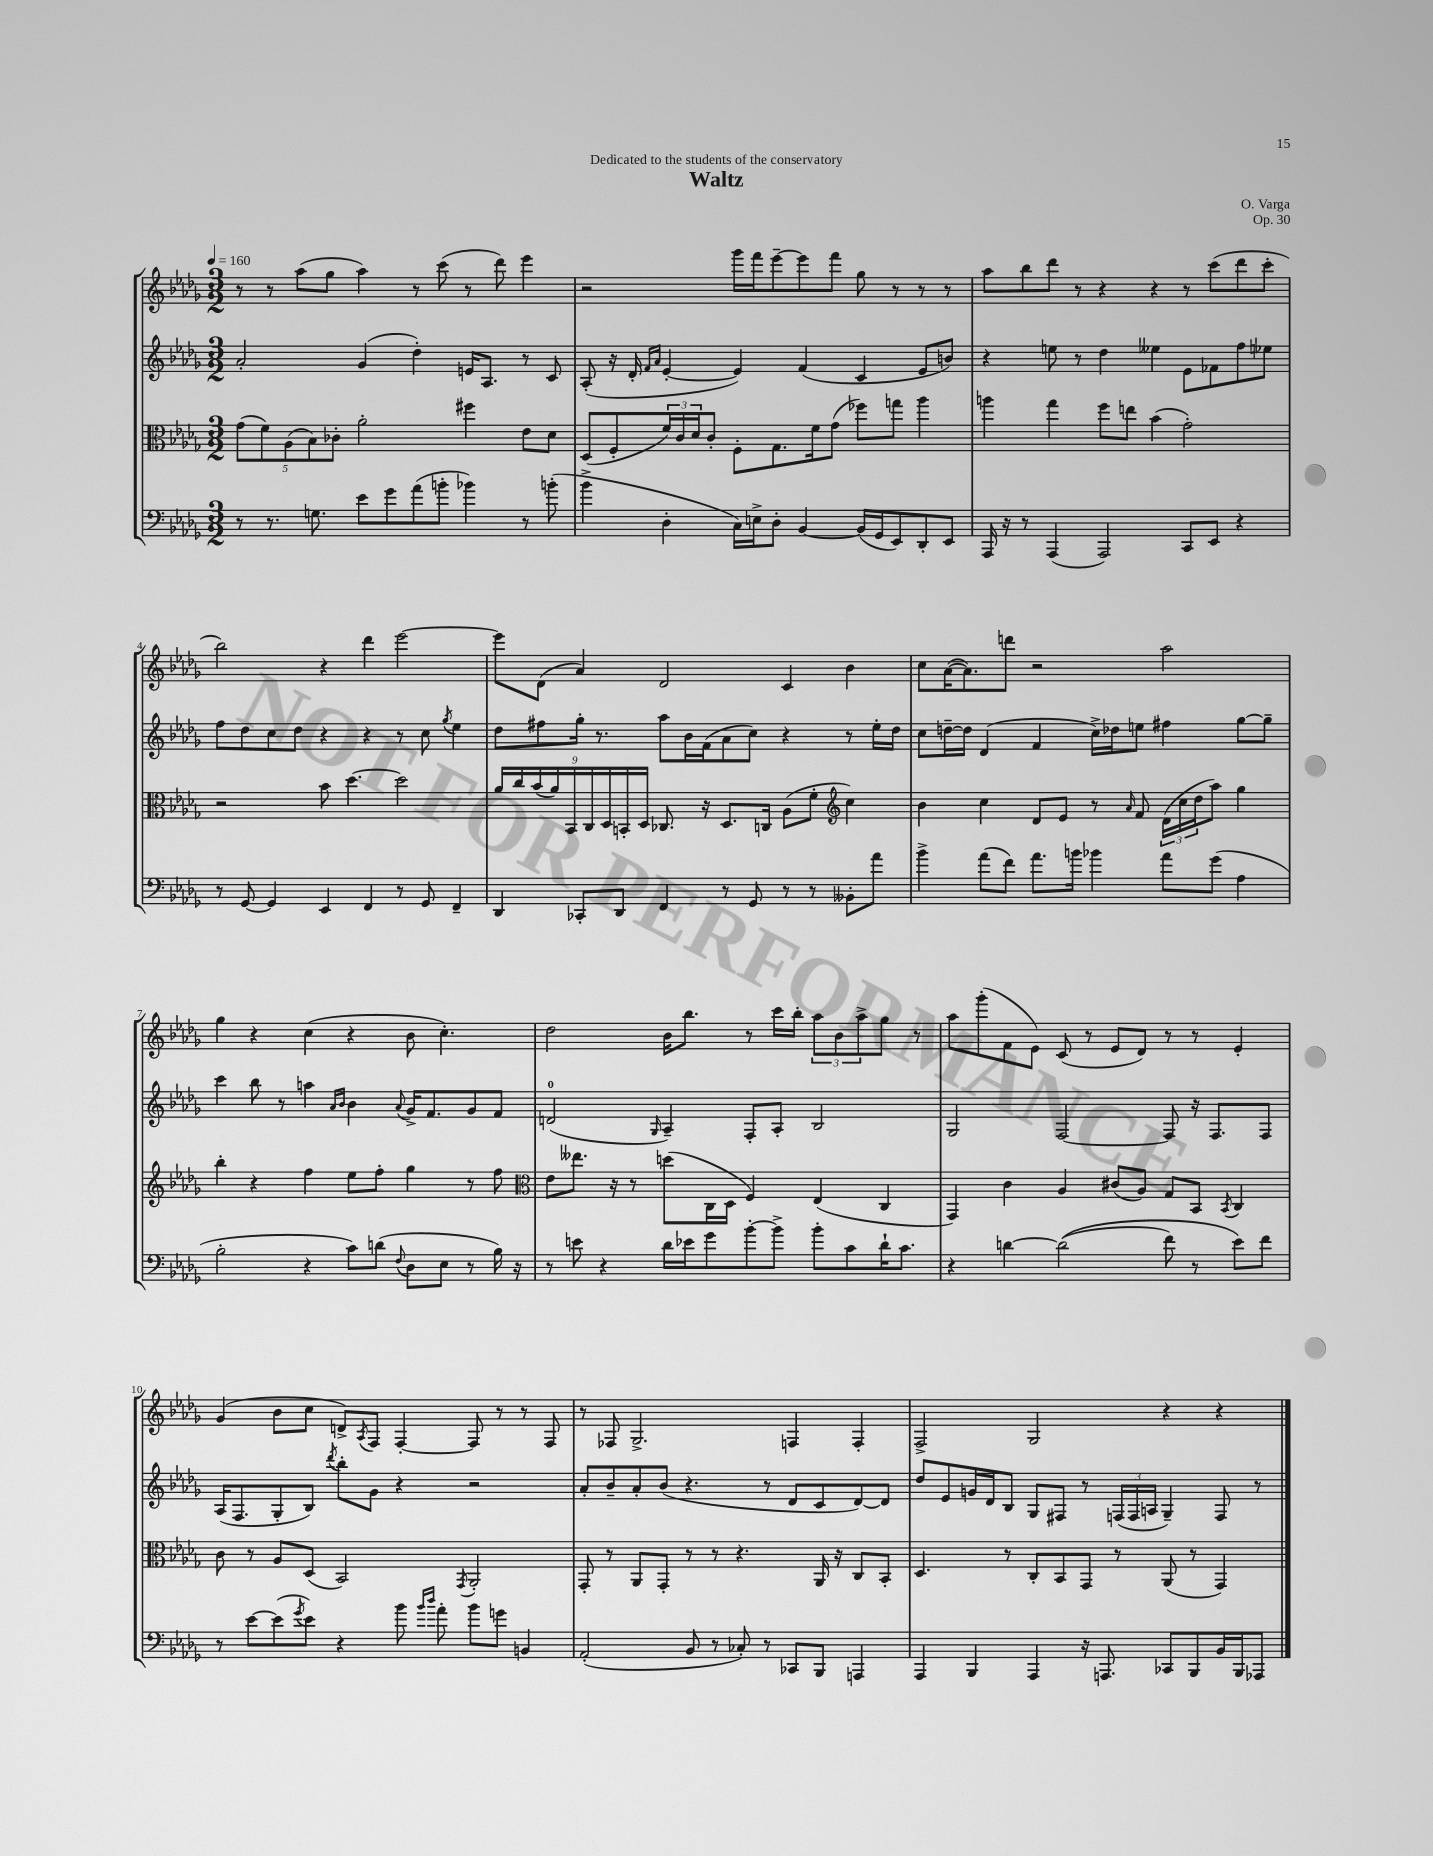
\header { title = "Waltz" composer = "O. Varga" dedication = "Dedicated to the students of the conservatory" opus = "Op. 30" }
<<
\new StaffGroup <<
\new Staff = "s0" {
    \clef treble \key des \major \numericTimeSignature \time 3/2 \tempo 4 = 160
    r8 r8 aes''8( ges''8 aes''4) r8 c'''8( r8 des'''8) ees'''4 |
    r2 ges'''16 f'''16 ees'''8~-- ees'''8 f'''8 ges''8 r8 r8 r8 |
    aes''8 bes''8 des'''8 r8 r4 r4 r8 c'''8( des'''8 c'''8-. |
    bes''2) r4 des'''4 ees'''2~ |
    ees'''8 des'8( aes'4) des'2 c'4 bes'4 |
    c''8 aes'16~( aes'8.) d'''8 r2 aes''2 |
    ges''4 r4 c''4( r4 bes'8 c''4.-.) |
    des''2 bes'16 bes''8. r8 c'''16 bes''16-. \tuplet 3/2 { aes''8 bes'8 aes''8-> } ges''8 r8 |
    aes''8 ges'''8-.( f'8 ees'8) c'8( r8 ees'8 des'8) r8 r8 ees'4-. |
    ges'4( bes'8 c''8 d'8->) \acciaccatura { aes8 } f8 f4~-. f8 r8 r8 f8 |
    r8 fes8 ges2.-> f4 f4-. |
    f2-> ges2 r4 r4 \bar "|." |
}
\new Staff = "s1" {
    \clef treble \key des \major \numericTimeSignature \time 3/2
    aes'2-. ges'4( des''4-.) e'16 aes8. r8 c'8 |
    aes8-.( r16 des'16-. \grace { f'16 aes'16 } ees'4~-. ees'4) f'4( c'4 ees'8 b'8) |
    r4 e''8 r8 des''4 eeses''4 ees'8 fes'8 f''8 ees''8 |
    f''8 des''8 c''8 des''8 r4 r4 r8 c''8 \acciaccatura { ges''8 } ees''4 |
    des''8 fis''8 ges''16-. r8. aes''8 bes'16 f'16( aes'8 c''8) r4 r8 ees''16-. des''16 |
    c''8 d''16~-- d''16 des'4( f'4 c''16->) des''16 e''8 fis''4 ges''8~ ges''8-- |
    c'''4 bes''8 r8 a''4 \grace { aes'16 bes'16 } bes'4 \appoggiatura { aes'8 } ges'16-> f'8. ges'8 f'8 |
    d'2-0( \grace { ges16 } aes4--) f8-. aes8-. bes2 |
    ges2 f2~ f8 r16 f8. f8 |
    aes16( f8. ges8-. bes8) \acciaccatura { des'''8 } bes''8-. ges'8 r4 r2 |
    aes'8-. bes'8-- aes'8-. bes'8( r4. r8 des'8 c'8 des'8~) des'8 |
    des''8 ees'8 g'16 des'16 bes8 ges8 fis8 r8 \tuplet 3/2 { f16( f16 a16 } ges4--) f8 r8 \bar "|." |
}
\new Staff = "s2" {
    \clef alto \key des \major \numericTimeSignature \time 3/2
    \tuplet 5/4 { ges'8( f'8) aes8( bes8) ces'8-. } aes'2-. fis''4 ees'8 des'8 |
    des8( f8-. \tuplet 3/2 { f'16) c'16 des'16 } c'8-. f8-. ges8. f'16 ges'8( fes''8) g''8 aes''4 |
    a''4 ges''4 f''8 e''8 bes'4( ges'2-.) |
    r2 bes'8 des''4.~ des''2 |
    \tuplet 9/8 { aes'16 c''16 bes'16( aes'16) bes,16 c16 des16 b,16-. des16 } ces8. r16 des8. c16 aes8( f'8-. \clef treble c''4) |
    bes'4 c''4 des'8 ees'8 r8 \grace { aes'16 } f'8 \tuplet 3/2 { des'16( c''16 des''16 } aes''8) ges''4 |
    bes''4-. r4 f''4 ees''8 f''8-. ges''4 r8 f''8 |
    \clef alto ees'8 eeses''8. r16 r8 d''8( c16 des16 f4) ees4( c4 |
    ges,4) c'4 aes4 cis'8( aes8) ges8 bes,8 \acciaccatura { bes,8 } c4 |
    c'8 r8 aes8 des8( bes,2) \acciaccatura { ges,8 } aes,2-. |
    ges,8-. r8 aes,8 ges,8-. r8 r8 r4. aes,16 r16 c8 bes,8-. |
    des4. r8 c8-. bes,8 ges,8 r8 aes,8( r8 ges,4) \bar "|." |
}
\new Staff = "s3" {
    \clef bass \key des \major \numericTimeSignature \time 3/2
    r8 r8. g8. ees'8 ges'8 aes'8( b'8-. bes'4) r8 b'8-.( |
    bes'4-> des4-. c16) e16-> des8-. bes,4~ bes,16( ges,16 ees,8) des,8-. ees,8 |
    aes,,16 r16 r8 aes,,4( aes,,2) c,8 ees,8 r4 |
    r8 ges,8~ ges,4 ees,4 f,4 r8 ges,8 f,4-- |
    des,4 ces,8-. des,8 f,4 r8 ges,8 r8 r8 beses,8-. aes'8 |
    bes'4-> aes'8( f'8) aes'8. b'16 bes'4 aes'8 ges'8( aes4 |
    bes2-. r4 c'8) d'8( \appoggiatura { f8 } des8 ees8 r8 bes16) r16 |
    r8 e'8 r4 des'16 ees'16 ges'8 bes'8~-. bes'8-> bes'8-. c'8 des'16-! c'8. |
    r4 d'4~ d'2(\( f'8) r8 ees'8\) f'8 |
    r8 ees'8~ ees'8( \acciaccatura { ges'8 } ees'8) r4 bes'8 \grace { bes'16 des''16 } aes'8-. bes'8 g'8 b,4 |
    aes,2-.( bes,8 r8 ces8-.) r8 ces,8 bes,,8 a,,4 |
    aes,,4 bes,,4 aes,,4 r16 a,,8. ces,8 bes,,8 bes,16 bes,,16 aes,,8 \bar "|." |
}
>>
>>
